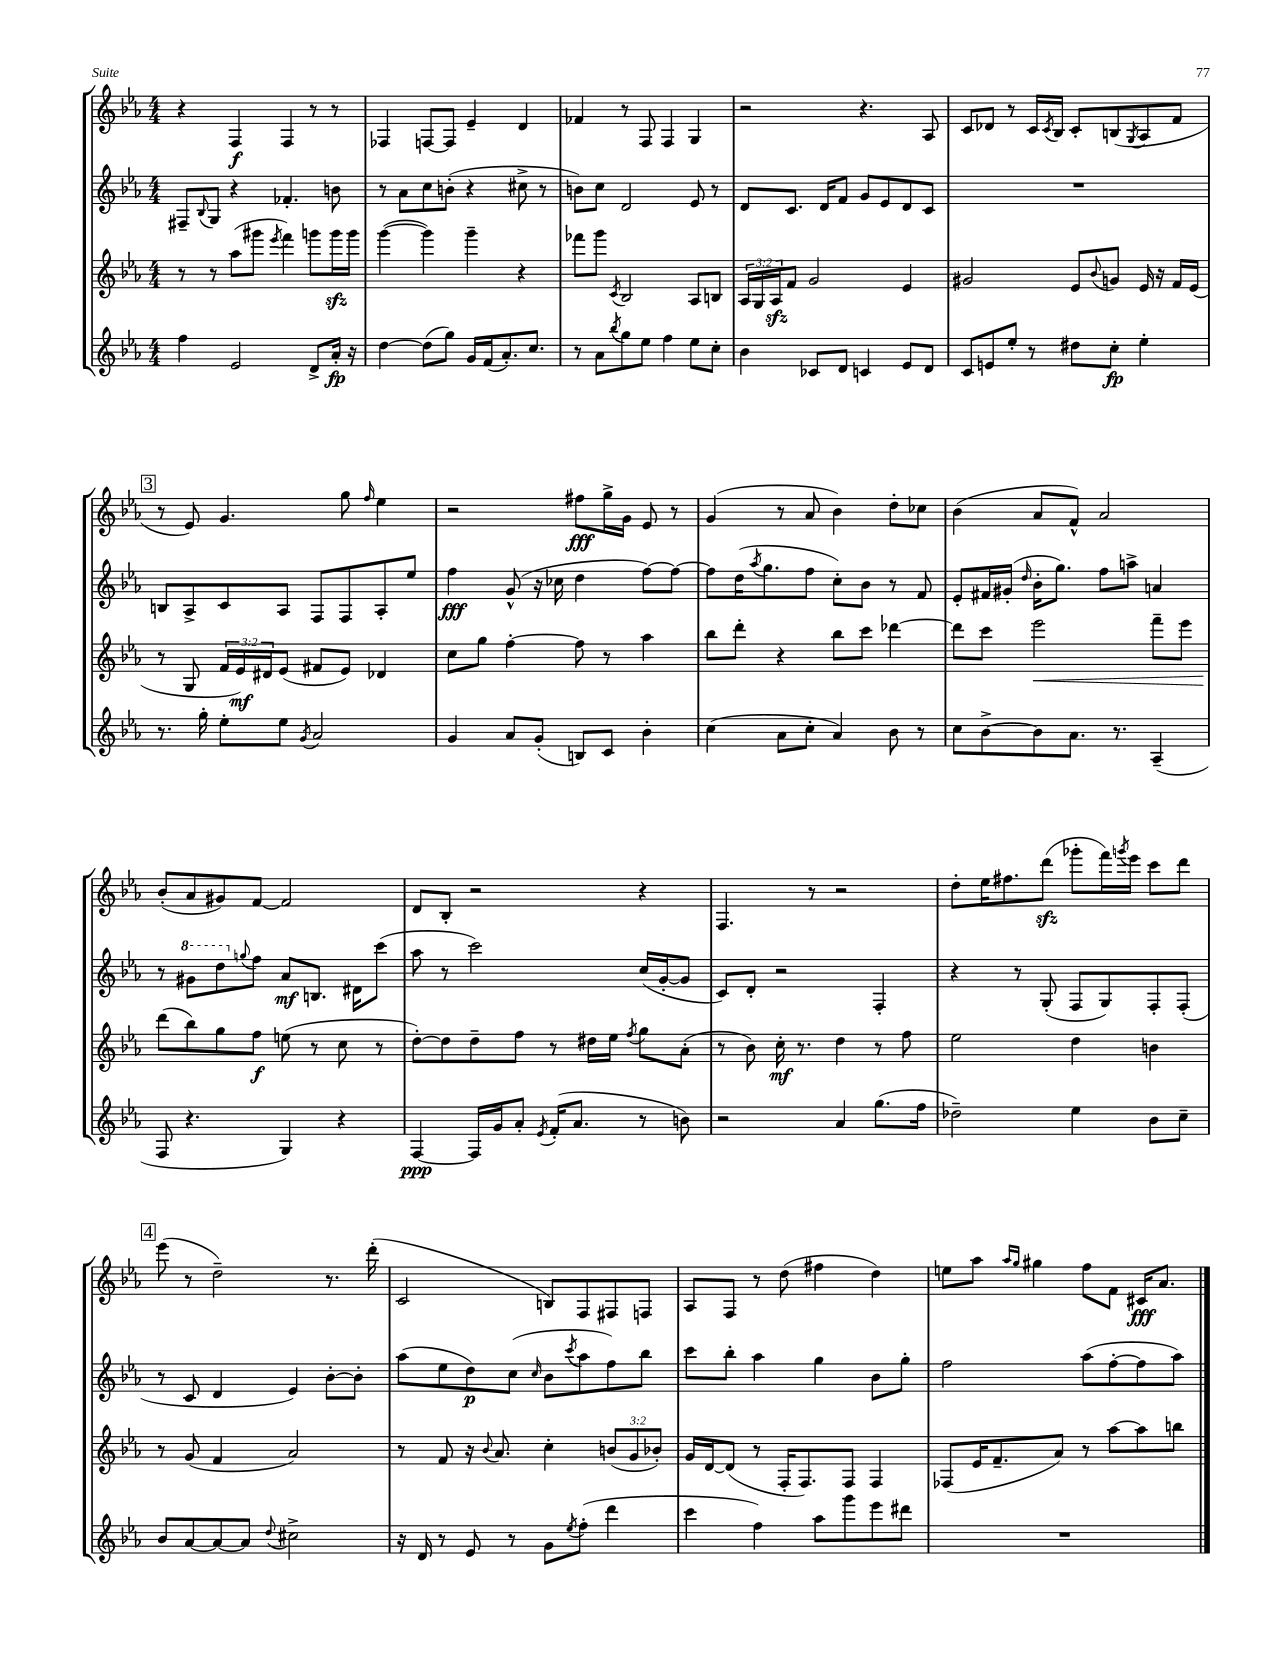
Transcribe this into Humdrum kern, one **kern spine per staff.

**kern	**kern	**kern	**kern
*staff4	*staff3	*staff2	*staff1
*clefG2	*clefG2	*clefG2	*clefG2
*k[b-e-a-]	*k[b-e-a-]	*k[b-e-a-]	*k[b-e-a-]
*M4/4	*M4/4	*M4/4	*M4/4
4ff	8r	8F#~	4r
.	.	8qqB-	.
.	8r	8G	.
2e-	(8aa-	4r	4F
.	8ggg#	.	.
.	8qeee-	.	.
.	4fff)	4.f-'	4F
8d^	8ggg	.	8r
16a-'	16ggg	8b	8r
16r	16ggg	.	.
=	=	=	=
[4dd	([4ggg	8r	4F-
.	.	8a-	.
(8dd]	4ggg])	8cc	[8F
8gg)	.	(8b'	8F]
16g	4ggg~	4r	4e-~
(16f	.	.	.
8.a-')	.	.	.
.	4r	8cc#^	4d
8.cc	.	.	.
.	.	8r	.
=	=	=	=
8r	8fff-	8b)	4f-
8a-	8ggg	8cc	.
8qbb-	8qc	.	.
8gg	2B-	2d	8r
8ee-	.	.	8F
4ff	.	.	4F
8ee-	8A-	8e-	4G
8cc'	8B	8r	.
=	=	=	=
4b-	24A-	8d	2r
.	24G	.	.
.	24A-	.	.
.	8f	8.c	.
8c-	2g	.	.
.	.	16d	.
8d	.	8f	.
4c	.	8g	4.r
.	.	8e-	.
8e-	4e-	8d	.
8d	.	8c	8A-
=	=	=	=
8c	2g#	1r	8c
8e	.	.	8d-
8ee-'	.	.	8r
8r	.	.	16c
.	.	.	8qc
.	.	.	16B-
8dd#	8e-	.	8c'
.	8qqb-	.	.
8cc'	8g	.	(8B
.	.	.	8qG
4ee-'	16e-	.	8A-
.	16r	.	.
.	16f	.	8f
.	(16e-	.	.
=	=	=	=
8.r	8r	8B	8r
.	8G	8A-^	8e-)
16gg'	.	.	.
8ee-'	24f	8c	4.g
.	24e-)	.	.
.	24d#	.	.
8ee-	(8e-	8A-	.
8qg	.	.	.
2a-	8f#	8F	.
.	8e-)	8F	8gg
.	.	.	16qqff
.	4d-	8A-'	4ee-
.	.	8ee-	.
=	=	=	=
4g	8cc	4ff	2r
.	8gg	.	.
8a-	[4ff'	(8g^^	.
(8g'	.	16r	.
.	.	16cc-	.
8B)	8ff]	4dd	8ff#
8c	8r	.	16gg^
.	.	.	16g
4b-'	4aa-	[8ff)	8e-
.	.	8ff_	8r
=	=	=	=
(4cc	8bb-	8ff]	(4g
.	8ddd'	(16dd	.
.	.	8qaa-	.
.	.	8.gg	.
8a-	4r	.	8r
8cc'	.	8ff	8a-
4a-)	8bb-	8cc')	4b-)
.	8ccc	8b-	.
8b-	[4ddd-	8r	8dd'
8r	.	8f	8cc-
=	=	=	=
8cc	8ddd-]	8e-'	(4b-
[8b-^	8ccc	16f#	.
.	.	(16g#'	.
.	.	16qqdd	.
8b-]	2eee-	16b-'	8a-
.	.	8.gg)	.
8.a-	.	.	8f^^)
.	.	8ff	2a-
8.r	.	.	.
.	.	8aa^	.
(4A-~	8fff~	4a	.
.	8eee-	.	.
=	=	=	=
8F	(8ddd	8r	(8b-'
4.r	8bb-)	8gg#	8a-
.	8gg	8ddd	8g#)
.	.	8qqgg	.
.	8ff	8ff	[8f
4G)	(8ee	8a-	2f]
.	8r	8.B	.
4r	8cc	.	.
.	.	16d#	.
.	8r	(8ccc	.
=	=	=	=
[4F	[8dd')	8aa-	8d
.	8dd]	8r	8B-'
16F]	8dd~	2ccc)	2r
16g	.	.	.
8a-'	8ff	.	.
8qe-	.	.	.
(16f'	8r	.	.
8.a-	.	.	.
.	16dd#	.	.
.	16ee-	.	.
.	8qff	.	.
8r	8gg	(16cc	4r
.	.	[16g'	.
8b)	(8a-'	8g]	.
=	=	=	=
2r	8r	8c)	4.F
.	8b-)	8d'	.
.	16cc'	2r	.
.	8.r	.	.
.	.	.	8r
4a-	4dd	.	2r
(8.gg	8r	4F'	.
.	8ff	.	.
16ff	.	.	.
=	=	=	=
2dd-~)	2ee-	4r	8dd'
.	.	.	16ee-
.	.	.	8.ff#
.	.	8r	.
.	.	(8G'	(8ddd
4ee-	4dd	8F	8ggg-'
.	.	8G)	16fff)
.	.	.	8qggg
.	.	.	16eee-
8b-	4b	8F'	8ccc
8cc~	.	(8F'	8ddd
=	=	=	=
8b-	8r	8r	(8eee-
[8a-	(8g	8c	8r
8a-_	4f	4d	2dd~)
8a-]	.	.	.
8qqdd	.	.	.
2cc#^	2a-)	4e-)	.
.	.	[8b-'	8.r
.	.	8b-']	.
.	.	.	(16ddd'
=	=	=	=
16r	8r	(8aa-	2c
16d	.	.	.
8r	8f	8ee-	.
8e-	16r	8dd)	.
.	8qqb-	.	.
.	8.a-	.	.
8r	.	(8cc	.
.	.	16qqcc	.
8g	4cc'	8b-	8B)
8qee-	.	8qccc	.
(8ff'	.	8aa-	8F
4ddd	(12b	8ff)	8F#
.	12g	.	.
.	.	8bb-	8F
.	12b-')	.	.
=	=	=	=
4ccc	16g	8ccc	8A-
.	[16d	.	.
.	(8d]	8bb-'	8F
4ff)	8r	4aa-	8r
.	16F'	.	(8dd
.	8.F)	.	.
8aa-	.	4gg	4ff#
8ggg	8F	.	.
8eee-	4F	8b-	4dd)
8ddd#	.	8gg'	.
=	=	=	=
1r	(8F-	2ff	8ee
.	16e-	.	8aa-
.	8.f~	.	.
.	.	.	16qqaa-
.	.	.	16qqgg
.	.	.	4gg#
.	8a-)	.	.
.	8r	(8aa-	8ff
.	[8aa-	[8ff'	8f
.	8aa-]	8ff]	16c#
.	.	.	8.a-
.	8bb	8aa-)	.
==	==	==	==
*-	*-	*-	*-
